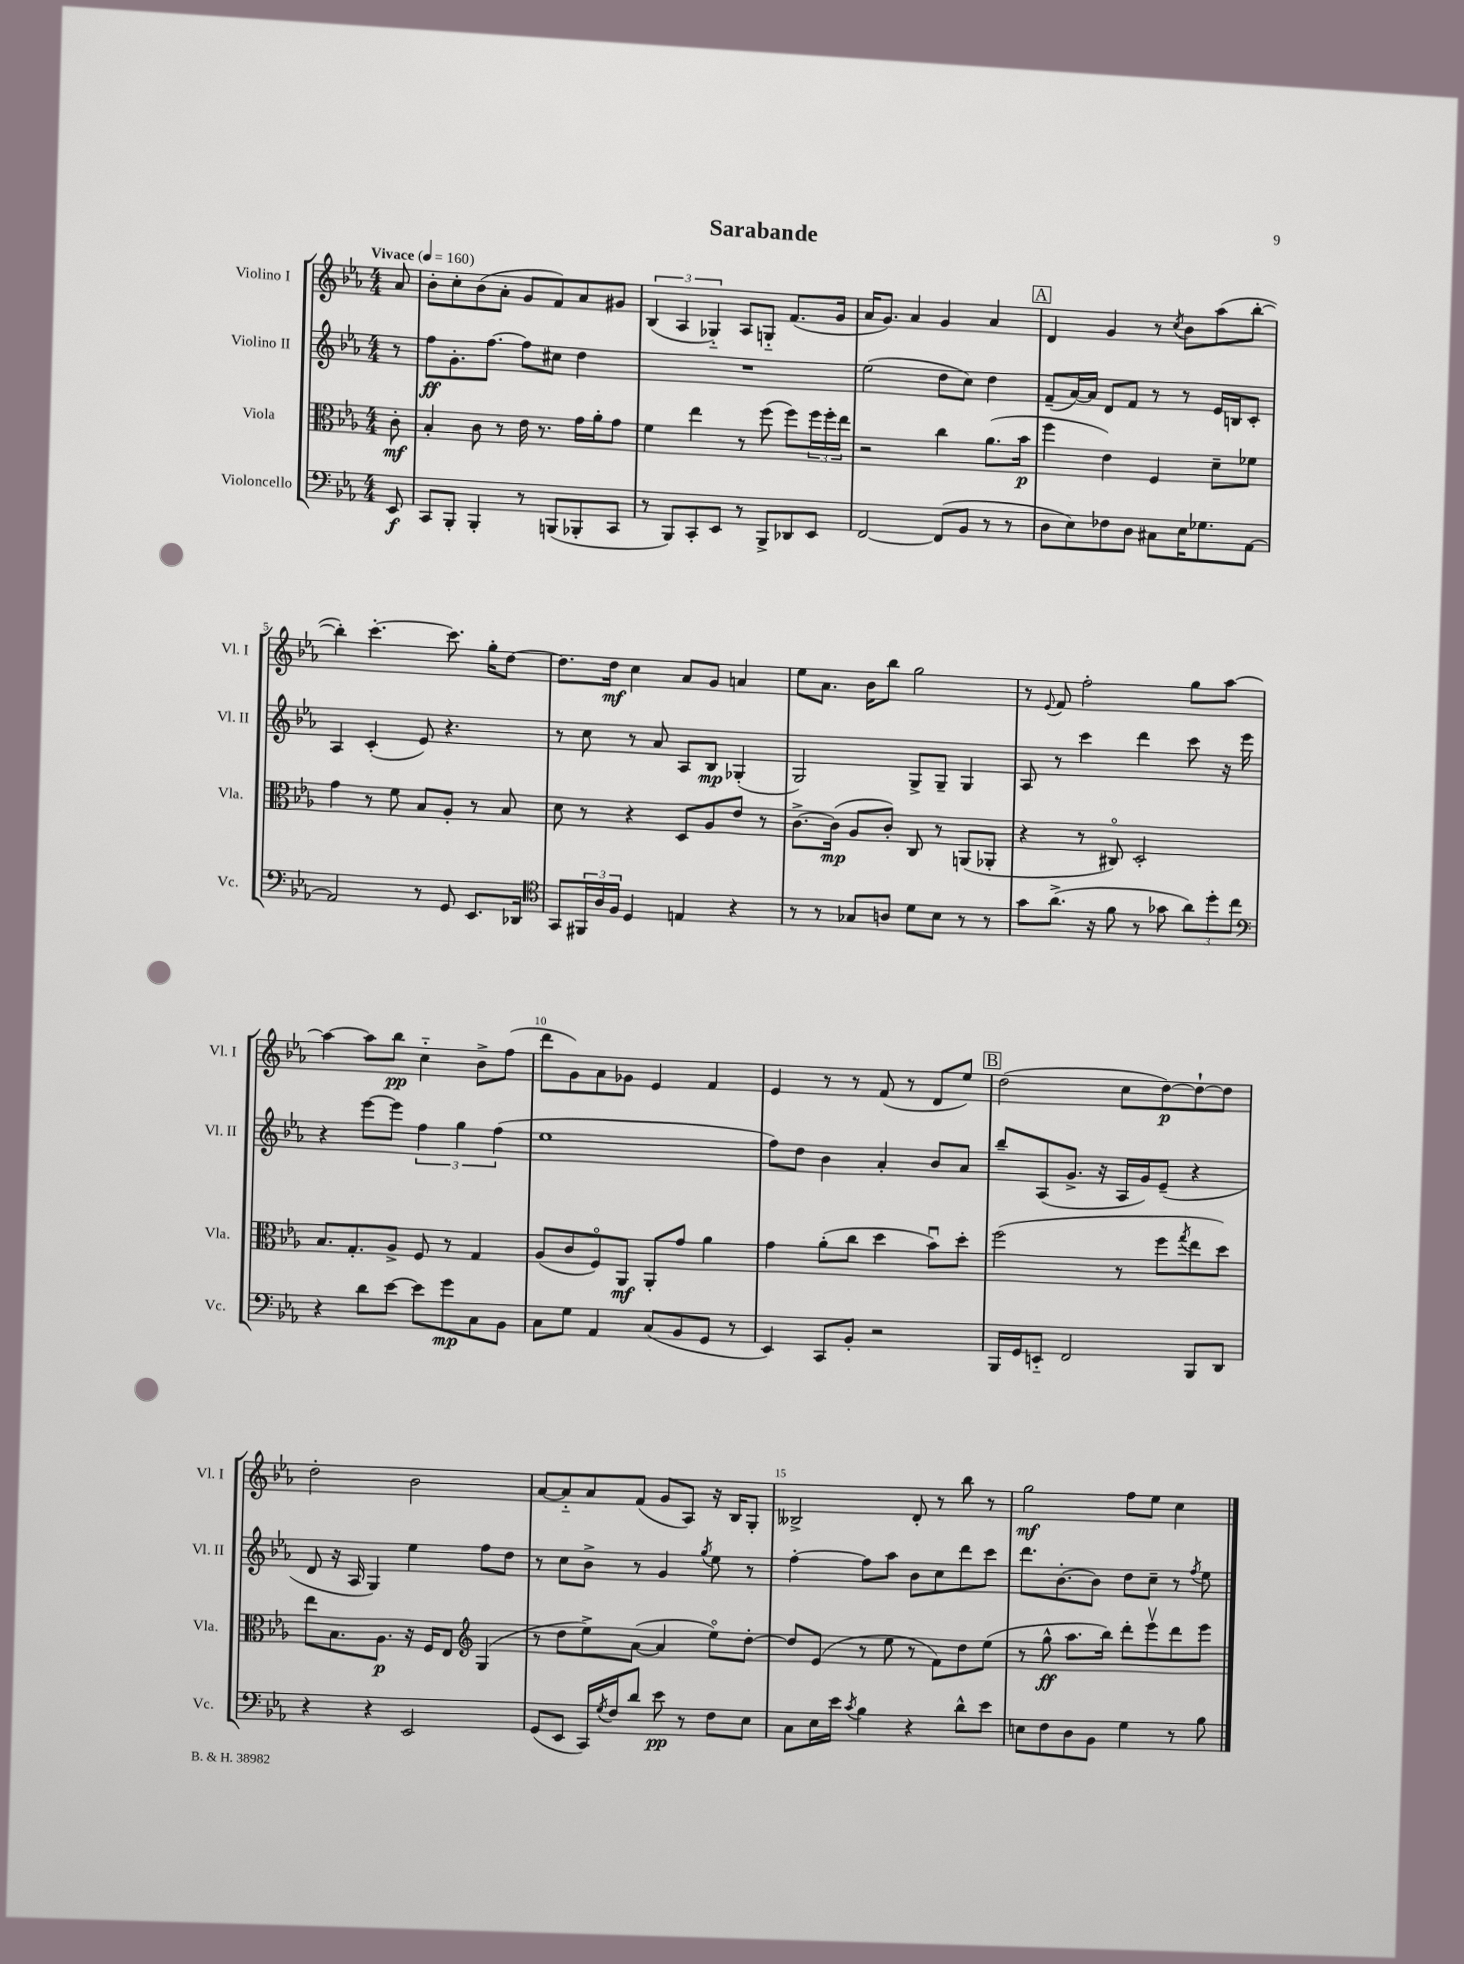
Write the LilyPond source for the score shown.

\header { title = "Sarabande" }
<<
\new StaffGroup <<
\new Staff = "s0" \with { instrumentName = "Violino I" shortInstrumentName = "Vl. I" } {
    \clef treble \key ees \major \numericTimeSignature \time 4/4 \partial 8 \tempo "Vivace" 4 = 160
    aes'8 |
    bes'8-. c''8-. bes'8( aes'8-. g'8 f'8) aes'8 gis'8 |
    \tuplet 3/2 { bes4( aes4 ges4-_) } aes8 g8-_ f'8.( g'16 |
    aes'16 g'8.) aes'4 g'4 aes'4 |
    \mark \markup { \box "A" } d'4 g'4 r8 \acciaccatura { c''8 } bes'8 aes''8( bes''8~-. |
    bes''4-.) c'''4.~-. c'''8. g''16-. d''8~ |
    d''8. d''16\mf c''4 aes'8 g'8 a'4 |
    ees''8 aes'8. bes'16 bes''8 g''2 |
    r8 \appoggiatura { ees'8 } f'8 f''2-. g''8 aes''8~ |
    aes''4~ aes''8 bes''8\pp c''4-_ bes'8-> f''8( |
    d'''8 g'8) aes'8 ges'8 ees'4 f'4 |
    ees'4 r8 r8 f'8( r8 d'8 ees''8) |
    \mark \markup { \box "B" } d''2( c''8 d''8~\p) d''8~-! d''8 |
    d''2-. bes'2 |
    aes'8~ aes'8-_ aes'8 f'8( g'8 aes8) r16 bes16 g8-. |
    beses2-> d'8-. r8 bes''8 r8 |
    g''2\mf f''8 ees''8 c''4 \bar "|." |
}
\new Staff = "s1" \with { instrumentName = "Violino II" shortInstrumentName = "Vl. II" } {
    \clef treble \key ees \major \numericTimeSignature \time 4/4 \partial 8
    r8 |
    f''8\ff g'8.-. f''8.~ f''8 cis''8 d''4 |
    R1 |
    ees''2( d''8 c''8) d''4 |
    \mark \markup { \box "A" } f'8--( aes'16~) aes'16 d'8 f'8 r8 r8 ees'16 b16 c'8-. |
    aes4 c'4-.( ees'8) r4. |
    r8 c''8 r8 aes'8 aes8 bes8\mp ges4-.( |
    g2) g8-> g8-- g4 |
    aes8 r8 c'''4 d'''4 c'''8 r16 ees'''16 |
    r4 ees'''8~ ees'''8 \tuplet 3/2 { f''4 g''4 f''4( } |
    ees''1 |
    f''8) d''8 bes'4 aes'4-. bes'8 aes'8 |
    \mark \markup { \box "B" } bes''8-- aes8( g'8.-> r16 aes16 g'16) ees'8--( r4 |
    d'8 r16 aes16 g4) ees''4 f''8 d''8 |
    r8 c''8 bes'8-> r8 g'4 \acciaccatura { g''8 } ees''8 r8 |
    f''4~-. f''8 aes''8 bes'8 c''8 d'''8 c'''8 |
    d'''8. bes'8.~-. bes'8 d''8 c''8-- r8 \acciaccatura { f''8 } ees''8 \bar "|." |
}
\new Staff = "s2" \with { instrumentName = "Viola" shortInstrumentName = "Vla." } {
    \clef alto \key ees \major \numericTimeSignature \time 4/4 \partial 8
    c'8-.\mf |
    bes4-. c'8 r8 ees'16 r8. g'16 aes'16-. g'8 |
    f'4 ees''4 r8 f''8( f''8) \tuplet 3/2 { f''16 f''16-. ees''16 } |
    r2 c''4 aes'8.( bes'16\p |
    \mark \markup { \box "A" } f''4 ees'4) f4 d'8-- fes'8 |
    g'4 r8 f'8 bes8 aes8-. r8 bes8 |
    d'8 r8 r4 d8 aes8 ees'8 r8 |
    c'8.~-> c'16\mp( aes8 c'8-.) c8 r8 a,8( aes,8-. |
    r4 r8 cis8\flageolet) d2-. |
    bes8. g8.-. aes8-> f8 r8 g4 |
    aes8( c'8 f8\flageolet) aes,8\mf aes,8-. g'8 aes'4 |
    g'4 aes'8-.( c''8 d''4 bes'8\downbow) d''8-. |
    \mark \markup { \box "B" } f''2( r8 f''8 \acciaccatura { g''8 } ees''8 d''8) |
    ees''8 bes8. aes8.\p r16 f16 ees8 \clef treble g4( |
    r8 d''8 ees''8->) aes'8~( aes'4 ees''8\flageolet) d''8~-. |
    d''8 ees'8( r8 ees''8 r8 f'8) d''8 ees''8( |
    r8 g''8-^\ff aes''8. bes''16) d'''8-. ees'''8\upbow d'''8 ees'''8 \bar "|." |
}
\new Staff = "s3" \with { instrumentName = "Violoncello" shortInstrumentName = "Vc." } {
    \clef bass \key ees \major \numericTimeSignature \time 4/4 \partial 8
    ees,8\f |
    c,8 bes,,8-. bes,,4-. r8 b,,8( bes,,8-. c,8 |
    r8 bes,,8) c,8-. ees,8 r8 bes,,8-> des,8 ees,8 |
    f,2~ f,8( bes,8 r8 r8 |
    \mark \markup { \box "A" } d8 ees8) fes8 d8 cis8 ees16 ges8. aes,8~ |
    aes,2 r8 g,8 ees,8. des,16 |
    \clef tenor g,8 \tuplet 3/2 { fis,16 aes16 f16 } d4 e4 r4 |
    r8 r8 ges8 a8 d'8 bes8 r8 r8 |
    g'8 aes'8.->( r16 f'8 r8 ges'8 \tuplet 3/2 { aes'8) d''8-. c''8 } |
    \clef bass r4 d'8 ees'8~ ees'8 g'8\mp c8 bes,8 |
    c8 g8 aes,4 c8( bes,8 g,8 r8 |
    ees,4) c,8 bes,8-. r2 |
    \mark \markup { \box "B" } bes,,16 g,16 e,8-_ f,2 bes,,8 d,8 |
    r4 r4 ees,2 |
    g,8( ees,8 c,16) \acciaccatura { g8 } f16 d'8 ees'8\pp r8 f8 ees8 |
    c8 ees16 ees'16 \acciaccatura { c'8 } bes4 r4 d'8-^ ees'8 |
    e8 f8 d8 bes,8 g4 r8 bes8 \bar "|." |
}
>>
>>
\layout { \context { \Score \override BarNumber.break-visibility = ##(#f #t #t) barNumberVisibility = #(every-nth-bar-number-visible 5) } }
